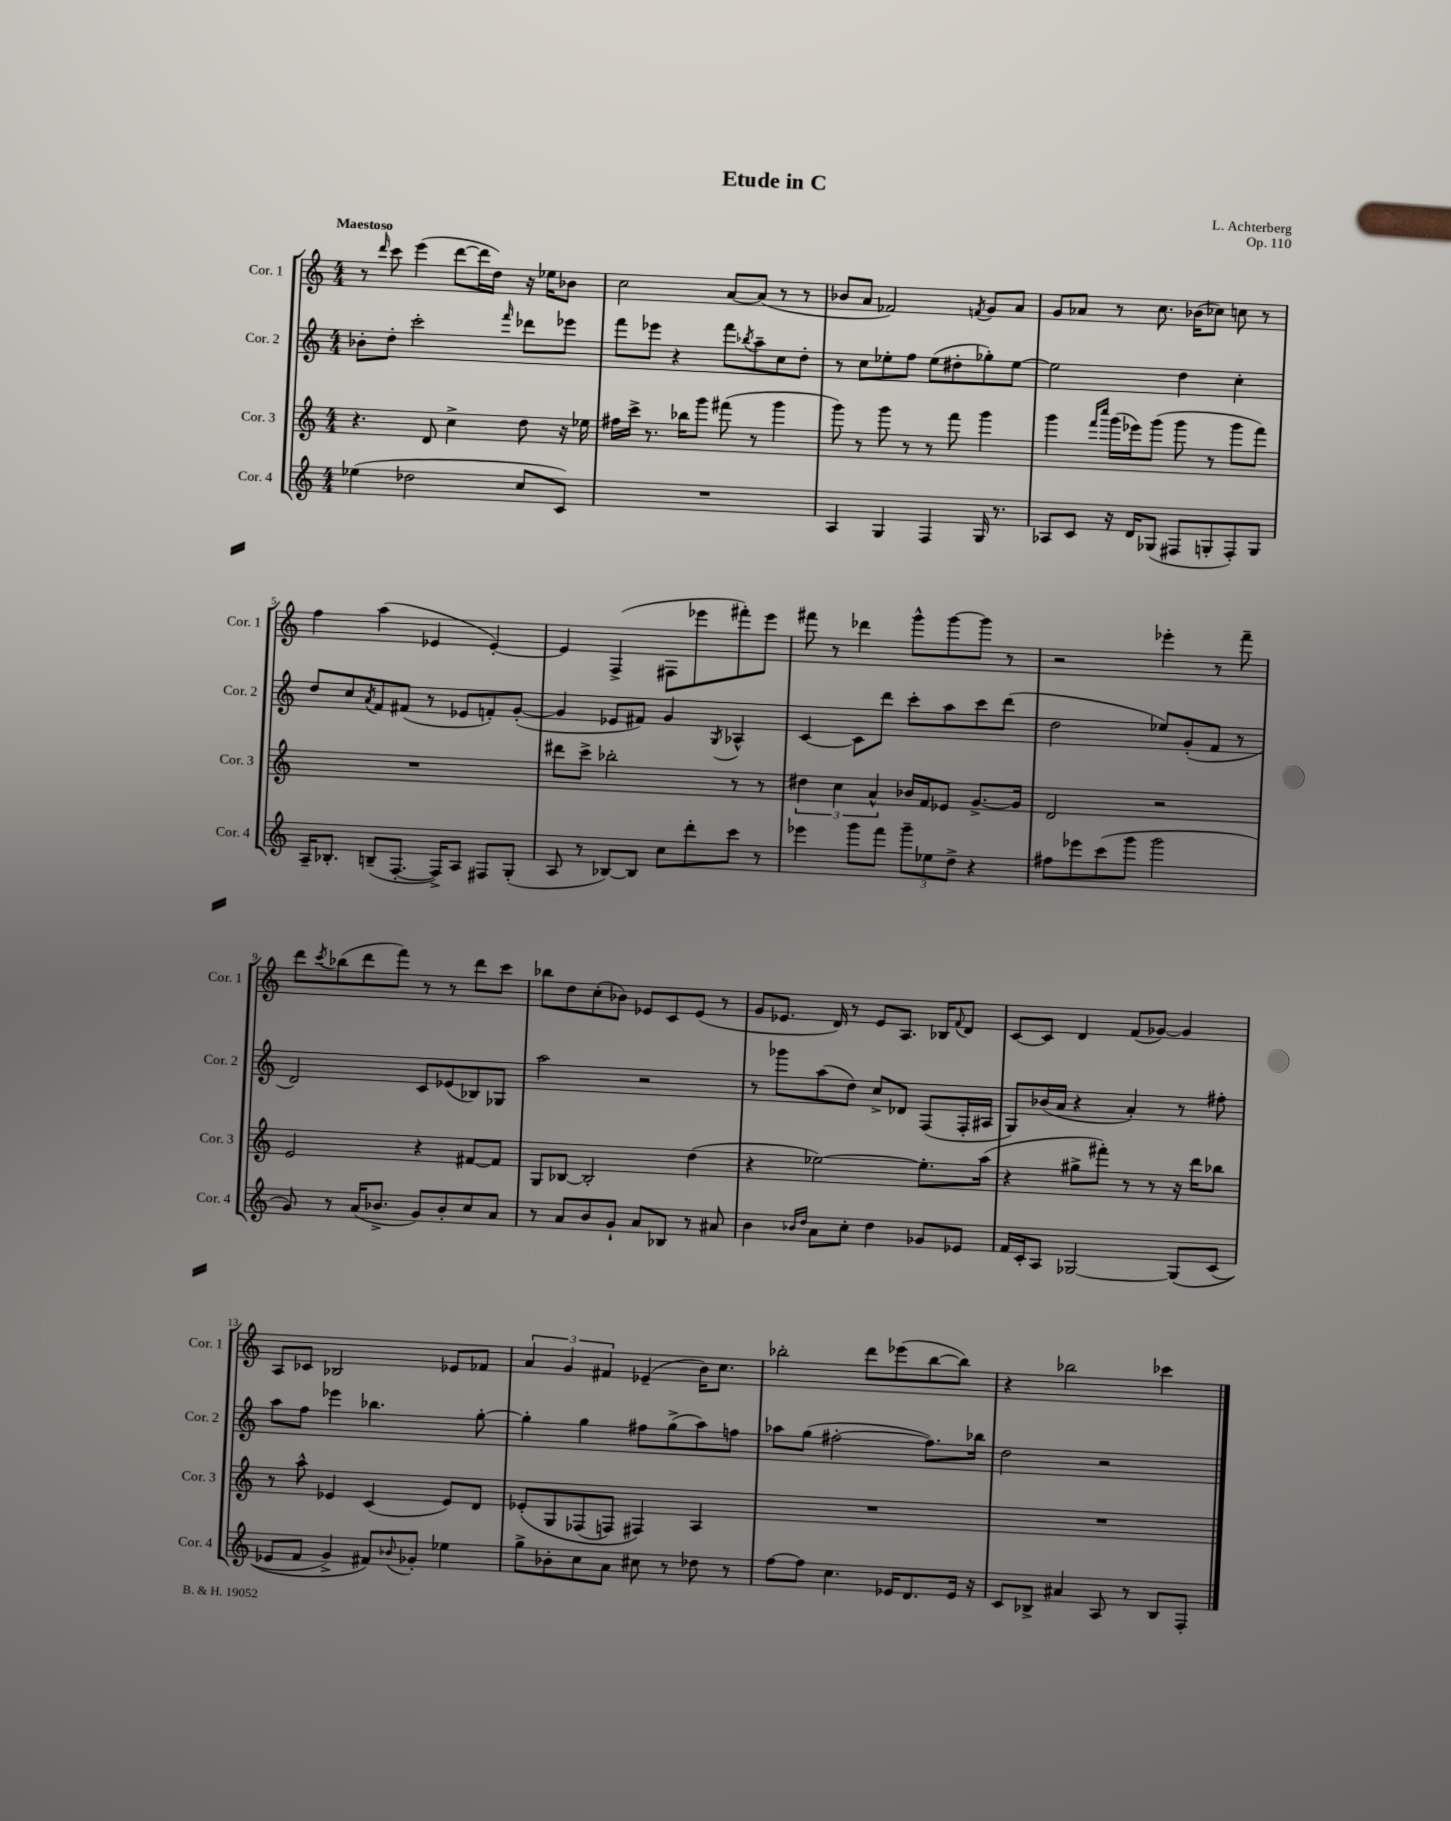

**kern	**kern	**kern	**kern
*part4	*part3	*part2	*part1
*staff4	*staff3	*staff2	*staff1
*I"Cor. 4	*I"Cor. 3	*I"Cor. 2	*I"Cor. 1
*I'Cor. 4	*I'Cor. 3	*I'Cor. 2	*I'Cor. 1
*clefG2	*clefG2	*clefG2	*clefG2
*k[]	*k[]	*k[]	*k[]
*M4/4	*M4/4	*M4/4	*M4/4
=1	=1	=1	=1
!	!	!	!LO:TX:a:B:t=Maestoso
(4ee-X\	4.r	8b-X'\L	8r
.	.	.	16qqddd/
.	.	8dd'\J	8ccc\
2dd-X\	.	2ccc'\	(4eee\
.	8d/	.	.
.	4cc^\	.	[8ddd\L
.	.	.	16ddd\L]
.	.	.	16dd\JJ)
.	.	16qqfff/	.
8cc/L	8dd\	8ddd-X\L	16r
.	.	.	16ee-X\KL
8c/J)	16r	8eee-X\J	8b-X\J
.	16ee-X\	.	.
=2	=2	=2	=2
1r	16ff#X\LL	8fff\L	2cc\
.	16ccc^\JJ	.	.
.	8.r	8eee-X\J	.
.	.	4r	.
.	16bb-X\KL	.	.
.	8ggg\J	.	.
.	(8fff#X\	8fff\L	[8a/L
.	.	8qbb-X/	.
.	8r	8aa~\	(8a/J]
.	4ggg\	8cc\	8r
.	.	8dd'\J	8r
=3	=3	=3	=3
4A/	8ggg\)	8r	8b-X/L
.	8r	8cc\L	8a/J
4G/	8ggg\	8ee-X'\	2f-X/)
.	8r	8ff\J	.
4F/	8r	(8ee-\L	.
.	8fff\	8dd#X'\	.
.	.	.	8qfn/
16G/	4ggg\	8gg-X'\)	8g/L
8.r	.	.	.
.	.	[8ee-\J	8a/J
=4	=4	=4	=4
8A-X/L	4ggg\	2ee-\]	8g/L
8c/J	.	.	8a-X/J
.	16qqfff/LL	.	.
.	16qqcccc/JJ	.	.
16r	(16ggg\LL	.	8r
16d/KL	16eee-X\J)	.	.
(8G-X/J	(8ggg\J	.	8.cc\
8F#X/L	8ggg\	4dd\	.
.	.	.	(16b-X\KL
8Gn'/	8r	.	8cc-X\J)
8F#'/)	8ggg\L	4cc'\	8ccn\
8G/J	8fff\J)	.	8r
!!LO:LB:g=z
=5	=5	=5	=5
16A~/KL	1r	8dd/L	4ff\
8.B-X'/J	.	.	.
.	.	8cc/	.
.	.	8qa/	.
(8Bn~/L	.	8f/	(4aa\
[8.F'/J	.	(8f#X/J	.
.	.	8r	4e-X/
16F^/KL])	.	.	.
8A/J	.	8e-X/L	.
8F#X/L	.	8fn'/)	[4e-'/)
(8G'/J	.	([8g'/J	.
=6	=6	=6	=6
8A/	8ddd#X\L	4g/]	4e-/]
8r	8ccc^\J	.	.
[8B-X/L)	2bb-X'\	8e-X/L	(4F^/
8B-/J]	.	8f#X/J)	.
8cc\L	.	4g/	8F#X\L
8ddd'\	.	.	8eee-X\
.	.	8qG/	.
8ccc\J	8r	4A-X^^/	8fff#X'\)
8r	8r	.	8eee-\J
=7	=7	=7	=7
4eee-X\	6dd#X\	[4c/	8fff#X\
.	.	.	8r
.	6cc\	.	.
8ggg\L	.	8c\L]	4ddd-X\
.	6a^^/	.	.
8fff\J	.	8ddd\J	.
12ggg~\L	16b-X/LL	8ccc'\L	8ggg^^\L
.	16f/J	.	.
12ee-X\	.	.	.
.	8e-X/J	8aa\	[8ggg\
12dd^\J	.	.	.
4r	[8.g^/L	8ccc\	8ggg\J]
.	.	(8ddd\J	8r
.	16g/Jk]	.	.
=8	=8	=8	=8
8ff#X\L	2d/	2dd\	2r
8eee-X\	.	.	.
(8ccc\	.	.	.
8ggg\J	.	.	.
2ggg\	2r	8ee-X/L)	4eee-X'\
.	.	(8g'/	.
.	.	8f/J	8r
.	.	8r	8fff~\
!!LO:LB:g=z
=9	=9	=9	=9
8g/)	2e/	2d/)	8ddd\L
.	.	.	8qccc/
8r	.	.	(8bb-X\
(16a/KL	.	.	8ddd\
8.b-X^/J	.	.	.
.	.	.	8fff\J)
8g/L)	4r	8c/L	8r
8b-'/	.	(8e-X/	8r
8cc/	[8f#X/L	8B-X/)	8ddd\L
8a/J	8f#/J]	8G-X/J	8ccc\J
=10	=10	=10	=10
8r	8G/L	2aa\	8bb-X\L
8a/L	[8B-X/J	.	8dd\
8b/	2B-'/]	.	(8cc'\
8g`/J	.	.	8b-X\J)
8a/L	.	2r	8e-X/L
8B-X/J	.	.	8c/
8r	(4dd\	.	(8e-/J
8a#X/	.	.	8r
=11	=11	=11	=11
4b\	4r	8r	8g/L
.	.	8ggg-X\L	8.e-X/J
16qqb-X/LL	.	.	.
16qqdd/JJ	.	.	.
8a\L	[2ee-X\)	(8aa\	.
.	.	.	16d/)
8cc'\J	.	8dd\J)	8r
4dd\	.	8cc^/L	8e-/L
.	.	8d-X/J	8.A/J
8g-X/L	8.ee-'\L]	(8F/L	.
.	.	.	16B-X/KL
.	.	.	8qqf/
8e-X/J	.	16F'/L	8d/J
.	(16aa\Jk	16A#X/JJ	.
=12	=12	=12	=12
16f/LL	4r	8G/L)	[8c/L
16c'/J	.	.	.
8A/J	.	(16b-X/L	8c/J]
.	.	16a/JJ	.
[2G-X/	8gg#X^\L	4r	4d/
.	8fff#X'\J)	.	.
.	8r	4a'/)	(8f/L
.	8r	.	[8g-X/J)
(8G-/L]	16r	8r	4g-/]
.	16ddd\KL	.	.
(8c/J	8bb-X\J	8ff#X'\	.
!!LO:LB:g=z
=13	=13	=13	=13
8e-X/L	8r	8aa\L	8A/L
8f/J	8aa^^\	8ff\J	8c-X/J
4g^/)	4e-X/	4eee-X\	2B-X/
8f#X/L)	(4c/	4.bb-X\	.
8qqb-X/	.	.	.
8g-X'/J	.	.	.
4ee-X\	8e-/L)	.	8e-X/L
.	8d/J	[8gg'\	8f-X/J
=14	=14	=14	=14
8gg^\L	(8e-X'/L	4gg'\]	6a/
8b-X'\	8G/	.	.
.	.	.	6g/
8cc\	(8F-X/	4gg\	.
.	.	.	6f#X/
8a\J	8Fn/J)	.	.
8cc#X\	4F#X/)	8ff#X\L	(4e-X~/
8r	.	(8gg^\	.
8dd-X\	4A/	8aa\)	16b\KL)
.	.	.	8.cc\J
8r	.	8ffn\J	.
=15	=15	=15	=15
[8ff\L	1r	8aa-X\L	2bb-X'\
8ff\J]	.	(8gg\J	.
4.cc\	.	[2ff#X'\	.
.	.	.	8ddd\L
16e-X/KL	.	.	(8eee-X\
8.d/	.	.	.
.	.	8.ff#\L])	[8bb-\
16e-/Jk	.	.	8bb-\J])
16r	.	16bb-X\Jk	.
=16	=16	=16	=16
8c/L	1r	2dd\	4r
8B-X^/J	.	.	.
4a#X/	.	.	2bb-X\
8A/	.	2r	.
8r	.	.	.
8B-/L	.	.	4ccc-X\
8F'/J	.	.	.
==	==	==	==
*-	*-	*-	*-
